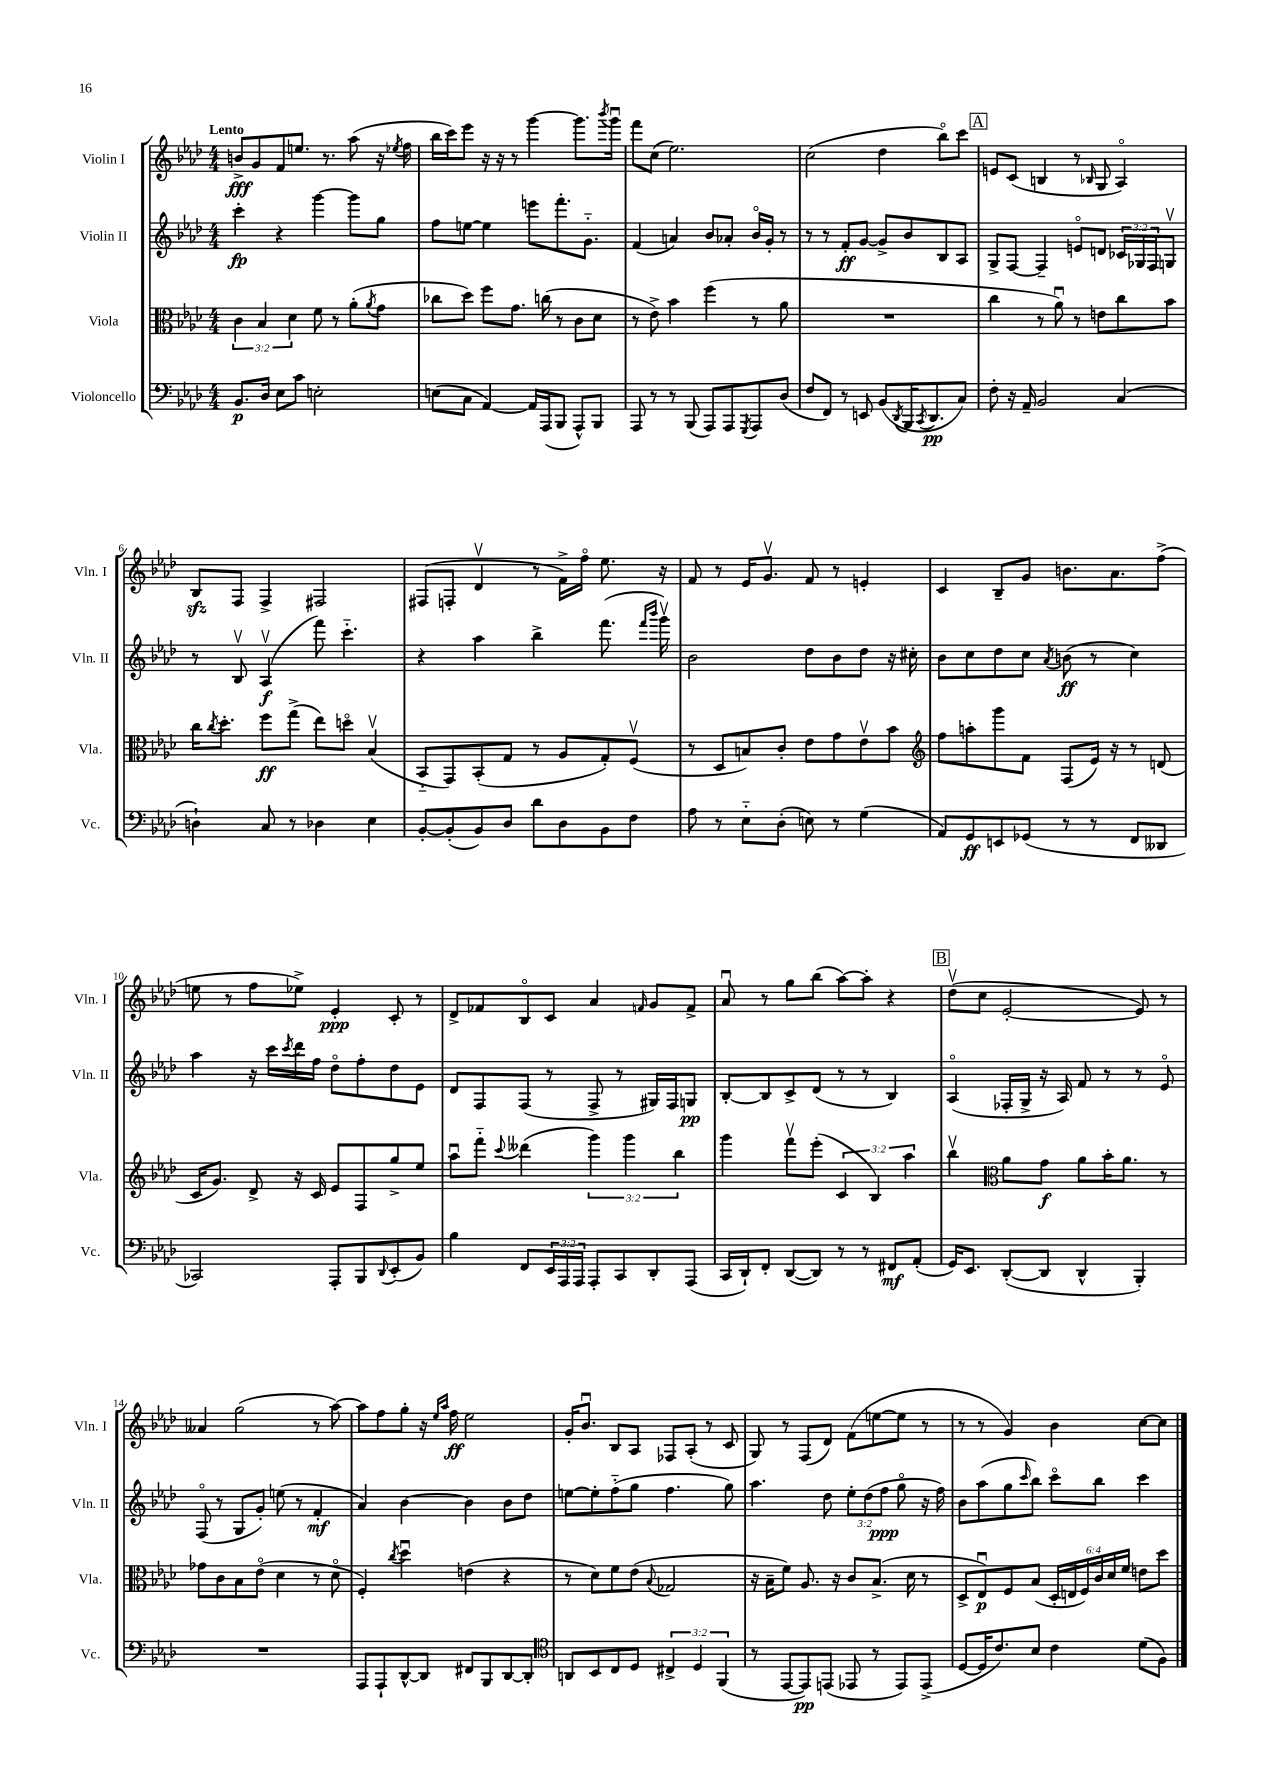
<<
\new StaffGroup <<
\new Staff = "s0" \with { instrumentName = "Violin I" shortInstrumentName = "Vln. I" } {
    \clef treble \key aes \major \numericTimeSignature \time 4/4 \tempo "Lento"
    b'8->\fff g'8 f'8 e''8. r8. aes''8( r16 \acciaccatura { ees''8 } f''16 |
    bes''16 c'''16) ees'''8 r16 r16 r8 g'''4~ g'''8. \acciaccatura { bes'''8 } g'''16\downbow |
    f'''8 c''8( ees''2.) |
    c''2( des''4 bes''8\flageolet) c'''8 |
    \mark \markup { \box "A" } e'8 c'8( b4 r8 \grace { bes16 } g8 aes4\flageolet) |
    bes8\sfz f8 f4-> fis2 |
    fis8( f8-. des'4\upbow r8 f'16->) f''16\flageolet ees''8. r16 |
    f'8 r8 ees'16 g'8.\upbow f'8 r8 e'4-. |
    c'4 bes8-- g'8 b'8. aes'8. f''8->( |
    e''8 r8 f''8 ees''8->) ees'4-.\ppp c'8-. r8 |
    des'8-> fes'8 bes8\flageolet c'8 aes'4 \grace { f'16 } g'8 f'8-> |
    aes'8\downbow r8 g''8 bes''8( aes''8~) aes''8-. r4 |
    \mark \markup { \box "B" } des''8\upbow( c''8 ees'2~-. ees'8) r8 |
    aeses'4 g''2( r8 aes''8~) |
    aes''8 f''8 g''8-. r16 \grace { ees''16 aes''16 } f''16\ff ees''2 |
    g'16-. bes'8.\downbow bes8 aes8 fes8 aes8-.( r8 c'8 |
    g8) r8 f8( des'8) f'8( e''8~ e''8 r8 |
    r8 r8 g'4) bes'4 c''8~ c''8 \bar "|." |
}
\new Staff = "s1" \with { instrumentName = "Violin II" shortInstrumentName = "Vln. II" } {
    \clef treble \key aes \major \numericTimeSignature \time 4/4 \override Staff.TupletNumber.text = #tuplet-number::calc-fraction-text
    c'''4-.\fp r4 g'''4~ g'''8 g''8 |
    f''8 e''8~ e''4 e'''8 f'''8.-. g'8.-_ |
    f'4( a'4) bes'8 aes'8-. bes'16\flageolet g'16-. r8 |
    r8 r8 f'8-.\ff g'8~ g'8-> bes'8 bes8 aes8 |
    \mark \markup { \box "A" } g8-> f8~ f4-- e'8\flageolet d'8 \tuplet 3/2 { ces'16 ges16 f16 } g8\upbow |
    r8 bes8\upbow aes4\upbow\f( f'''8) c'''4.-_ |
    r4 aes''4 bes''4-> f'''8.( \grace { f'''16 bes'''16 } g'''16\upbow) |
    bes'2 des''8 bes'8 des''8 r16 cis''16-. |
    bes'8 c''8 des''8 c''8 \acciaccatura { aes'8 } b'8\ff( r8 c''4) |
    aes''4 r16 c'''16 \acciaccatura { c'''8 } des'''16 f''16 des''8\flageolet f''8-. des''8 ees'8 |
    des'8 f8 f8( r8 f8-> r8 gis16) f16 g8\pp |
    bes8~-. bes8 c'8-> des'8( r8 r8 bes4) |
    \mark \markup { \box "B" } aes4\flageolet( fes16-. g16-> r16 aes16) f'8 r8 r8 ees'8\flageolet |
    f8\flageolet( r8 g8 g'8-.) e''8( r8 f'4-.\mf |
    aes'4) bes'4~ bes'4 bes'8 des''8 |
    e''8~ e''8-. f''8-_( g''8 f''4. g''8) |
    aes''4. des''8 \tuplet 3/2 { ees''8-. des''8( f''8\ppp } g''8\flageolet r16 f''16) |
    bes'8 aes''8( g''8 \grace { c'''16 } bes''8) c'''8\flageolet bes''8 c'''4 \bar "|." |
}
\new Staff = "s2" \with { instrumentName = "Viola" shortInstrumentName = "Vla." } {
    \clef alto \key aes \major \numericTimeSignature \time 4/4 \override Staff.TupletNumber.text = #tuplet-number::calc-fraction-text
    \tuplet 3/2 { c'4 bes4 des'4 } f'8 r8 aes'8-.( \acciaccatura { aes'8 } g'8 |
    ces''8 des''8) f''8 g'8. c''16( r8 c'8 des'8 |
    r8 ees'8->) bes'4 f''4( r8 aes'8 |
    R1 |
    \mark \markup { \box "A" } c''4 r8 aes'8\downbow) r8 e'8 c''8 bes'8 |
    c''16 \acciaccatura { c''8 } des''8.-. f''8\ff g''8->( ees''8) d''8\flageolet bes4\upbow( |
    bes,8-_ g,8) bes,8-.( g8 r8 aes8 g8-.) f8\upbow( |
    r8 des8 b8) c'8-. ees'8 g'8 ees'8\upbow bes'8 |
    \clef treble f''8 a''8-. g'''8 f'8 f8( ees'16) r16 r8 d'8( |
    c'16 g'8.) des'8-> r16 c'16 ees'8 f8 g''8-> ees''8 |
    aes''8\downbow f'''8-_ \appoggiatura { c'''8 } deses'''4( \tuplet 3/2 { g'''4) g'''4 bes''4 } |
    g'''4 f'''8\upbow ees'''8-.( \tuplet 3/2 { c'4 bes4) aes''4 } |
    \mark \markup { \box "B" } bes''4\upbow \clef alto aes'8 g'8\f aes'8 bes'16-. aes'8. r8 |
    ges'8 c'8 bes8 ees'8\flageolet( des'4 r8 des'8\flageolet |
    f4-.) \acciaccatura { c''8 } des''4\downbow e'4( r4 |
    r8 des'8) f'8 ees'8( \appoggiatura { bes8 } ges2 |
    r16 bes16-- f'8) aes8. r16 c'8 bes8.->( des'16 r8 |
    des8-> ees8\downbow\p) f8 bes8( \tuplet 6/4 { des16-. e16 f16) c'16 des'16 f'16 } e'8 des''8 \bar "|." |
}
\new Staff = "s3" \with { instrumentName = "Violoncello" shortInstrumentName = "Vc." } {
    \clef bass \key aes \major \numericTimeSignature \time 4/4 \override Staff.TupletNumber.text = #tuplet-number::calc-fraction-text
    bes,8.\p des16 ees8 c'8 e2-. |
    e8( c8 aes,4~) aes,16 aes,,16( bes,,8 aes,,8-^) bes,,8 |
    aes,,8 r8 r8 bes,,8( aes,,8) aes,,8 \acciaccatura { g,,8 } aes,,8 des8( |
    f8 f,8) r8 e,8 bes,8( \acciaccatura { des,8 } bes,,16 \acciaccatura { c,8 } des,8.\pp c8) |
    \mark \markup { \box "A" } f8-. r16 aes,16-- bes,2 c4( |
    d4-!) c8 r8 des4 ees4 |
    bes,8~-. bes,8-.( bes,8) des8 des'8 des8 bes,8 f8 |
    aes8 r8 ees8-_ des8-.( e8) r8 g4( |
    aes,8) g,8\ff e,8 ges,8( r8 r8 f,8 deses,8 |
    ces,2) aes,,8-. bes,,8 \appoggiatura { des,8 } ees,8-.( bes,8) |
    bes4 f,8 \tuplet 3/2 { ees,16 aes,,16 aes,,16 } aes,,8-. c,8 des,8-. aes,,8( |
    c,16 des,16-!) f,8-. des,8~( des,8) r8 r8 fis,8\mf aes,8-.( |
    \mark \markup { \box "B" } g,16) ees,8. des,8~-.( des,8 des,4-^ bes,,4-.) |
    R1 |
    aes,,8 aes,,8-! des,8~-^ des,8 fis,8 bes,,8 des,8~ des,8-. |
    \clef tenor a,8 bes,8 c8 des8 \tuplet 3/2 { cis4-> des4 f,4( } |
    r8 ees,8~ ees,8\pp) e,8( ees,8 r8 ees,8) ees,8->( |
    des8~ des16 c'8.) bes8 c'4 des'8( f8) \bar "|." |
}
>>
>>
